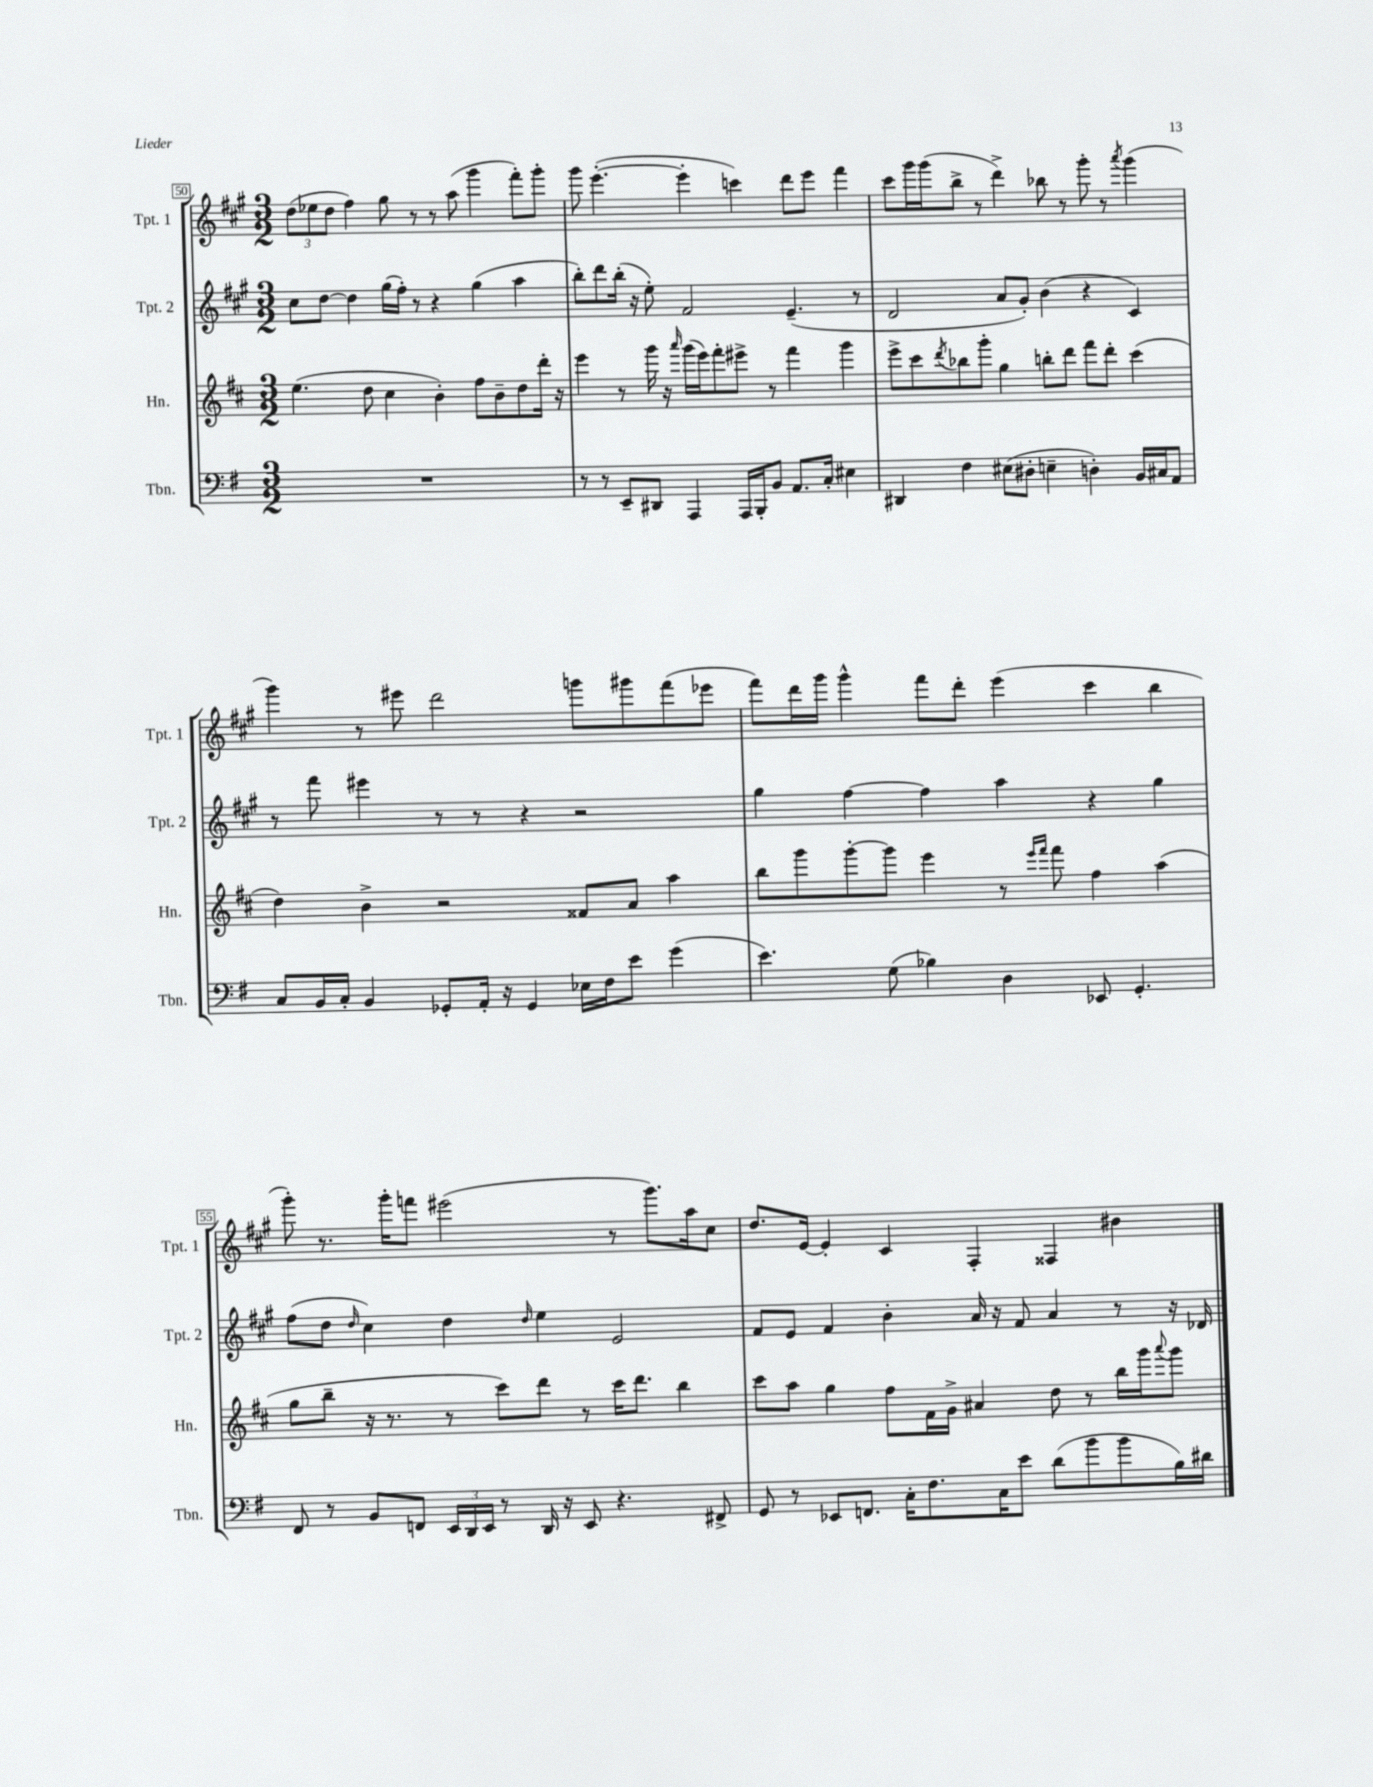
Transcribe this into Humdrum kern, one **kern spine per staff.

**kern	**kern	**kern	**kern
*staff4	*staff3	*staff2	*staff1
*clefF4	*clefG2	*clefG2	*clefG2
*k[f#]	*k[f#c#]	*k[f#c#g#]	*k[f#c#g#]
*M3/2	*M3/2	*M3/2	*M3/2
1.r	(4.ee	8cc#	(12dd
.	.	.	12ee-
.	.	[8dd	.
.	.	.	12dd
.	.	4dd]	4ff#)
.	8dd	.	.
.	4cc#	(16gg#	8gg#
.	.	16ff#')	.
.	.	8r	8r
.	4b')	4r	8r
.	.	.	(8aa
.	8ff#	(4gg#	4ggg#
.	8b~	.	.
.	8dd	4aa	8fff#')
.	16ddd'	.	8ggg#'
.	16r	.	.
=	=	=	=
8r	4eee	8bb')	8ggg#
8r	.	8ddd	([4.eee'
8EE~	8r	(16bb'	.
.	.	16r	.
8DD#	16ggg	8ee')	.
.	16r	.	.
.	16qqaaa	.	.
4AAA	(16ggg	2f#	4eee']
.	16eee)	.	.
.	8fff#'	.	.
16AAA	8eee#^	.	4ccc)
16BBB'	.	.	.
8BB	8r	.	.
8.AA	4fff#	(4.e~	8ddd
.	.	.	8eee
16C'	.	.	.
4E#	4ggg	.	4fff#
.	.	8r	.
=	=	=	=
4DD#	8eee^	2d	8ccc#
.	8ccc#	.	16ggg#
.	.	.	(16ggg#
.	8qddd	.	.
4F#	8bb-	.	8bb^
.	8ggg'	.	8r
(8E#	4gg	8a	4ddd^)
8D#'	.	8g#')	.
4E~	8bb'	(4b	8bb-
.	8ddd	.	8r
4D')	8fff#	4r	8ggg#'
.	8ddd'	.	8r
.	.	.	8qaaa
16BB	(4ccc#	4c#)	(4ggg#
16C#	.	.	.
8AA	.	.	.
=	=	=	=
8C	4dd)	8r	4ggg#)
16BB	.	8fff#	.
16C'	.	.	.
4BB	4b^	4eee#	8r
.	.	.	8eee#
8GG-'	2r	8r	2ddd
16AA'	.	8r	.
16r	.	.	.
4GG-	.	4r	.
16E-	8f##	2r	8ggg
16F#	.	.	.
8e	8a	.	8ggg#
(4g	4aa	.	(8fff#
.	.	.	8eee-
=	=	=	=
4.e)	8bb	4gg#	8fff#)
.	8ggg	.	16ddd
.	.	.	16ggg#
.	[8ggg'	[4ff#	4ggg#^^
(8G	8ggg]	.	.
4B-)	4eee	4ff#]	8fff#
.	.	.	8ddd'
4D	8r	4aa	(4eee
.	16qqeee	.	.
.	16qqfff#	.	.
.	8fff#	.	.
8EE-	4ff#	4r	4ccc#
4.GG'	.	.	.
.	(4aa	4gg#	4bb
=	=	=	=
8FF#	8gg	(8ff#	8ggg#')
8r	8bb~	8dd	8.r
.	.	16qqdd	.
8BB	16r	4cc#)	.
.	8.r	.	16ggg#'
8FF	.	.	8fff
24EE	8r	4dd	(2eee#
24DD	.	.	.
24EE	.	.	.
8r	8ccc#)	.	.
.	.	16qqdd	.
16DD	8ddd	4ee	.
16r	.	.	.
8EE	8r	.	.
4.r	16ccc#	2e	8r
.	8.ddd	.	.
.	.	.	8.ggg#)
.	4bb	.	.
.	.	.	16aa
8FF#^	.	.	8cc#
=	=	=	=
8GG	8ccc#	8f#	8.dd
8r	8aa	8e	.
.	.	.	[16e
8EE-	4gg	4f#	4e']
8.FF	.	.	.
.	8ff#	4b'	4c#
16C'	.	.	.
8.F#	16f#	.	.
.	16g^	.	.
.	4a#	16a	4F#'
16C	.	16r	.
8e	.	8f#	.
(8d	8dd	4a	4F##
8b	8r	.	.
8b	16bb	8r	4b#
.	16ggg	.	.
.	8qqaaa	.	.
16B)	8ggg	16r	.
16d#	.	16d-	.
==	==	==	==
*-	*-	*-	*-
